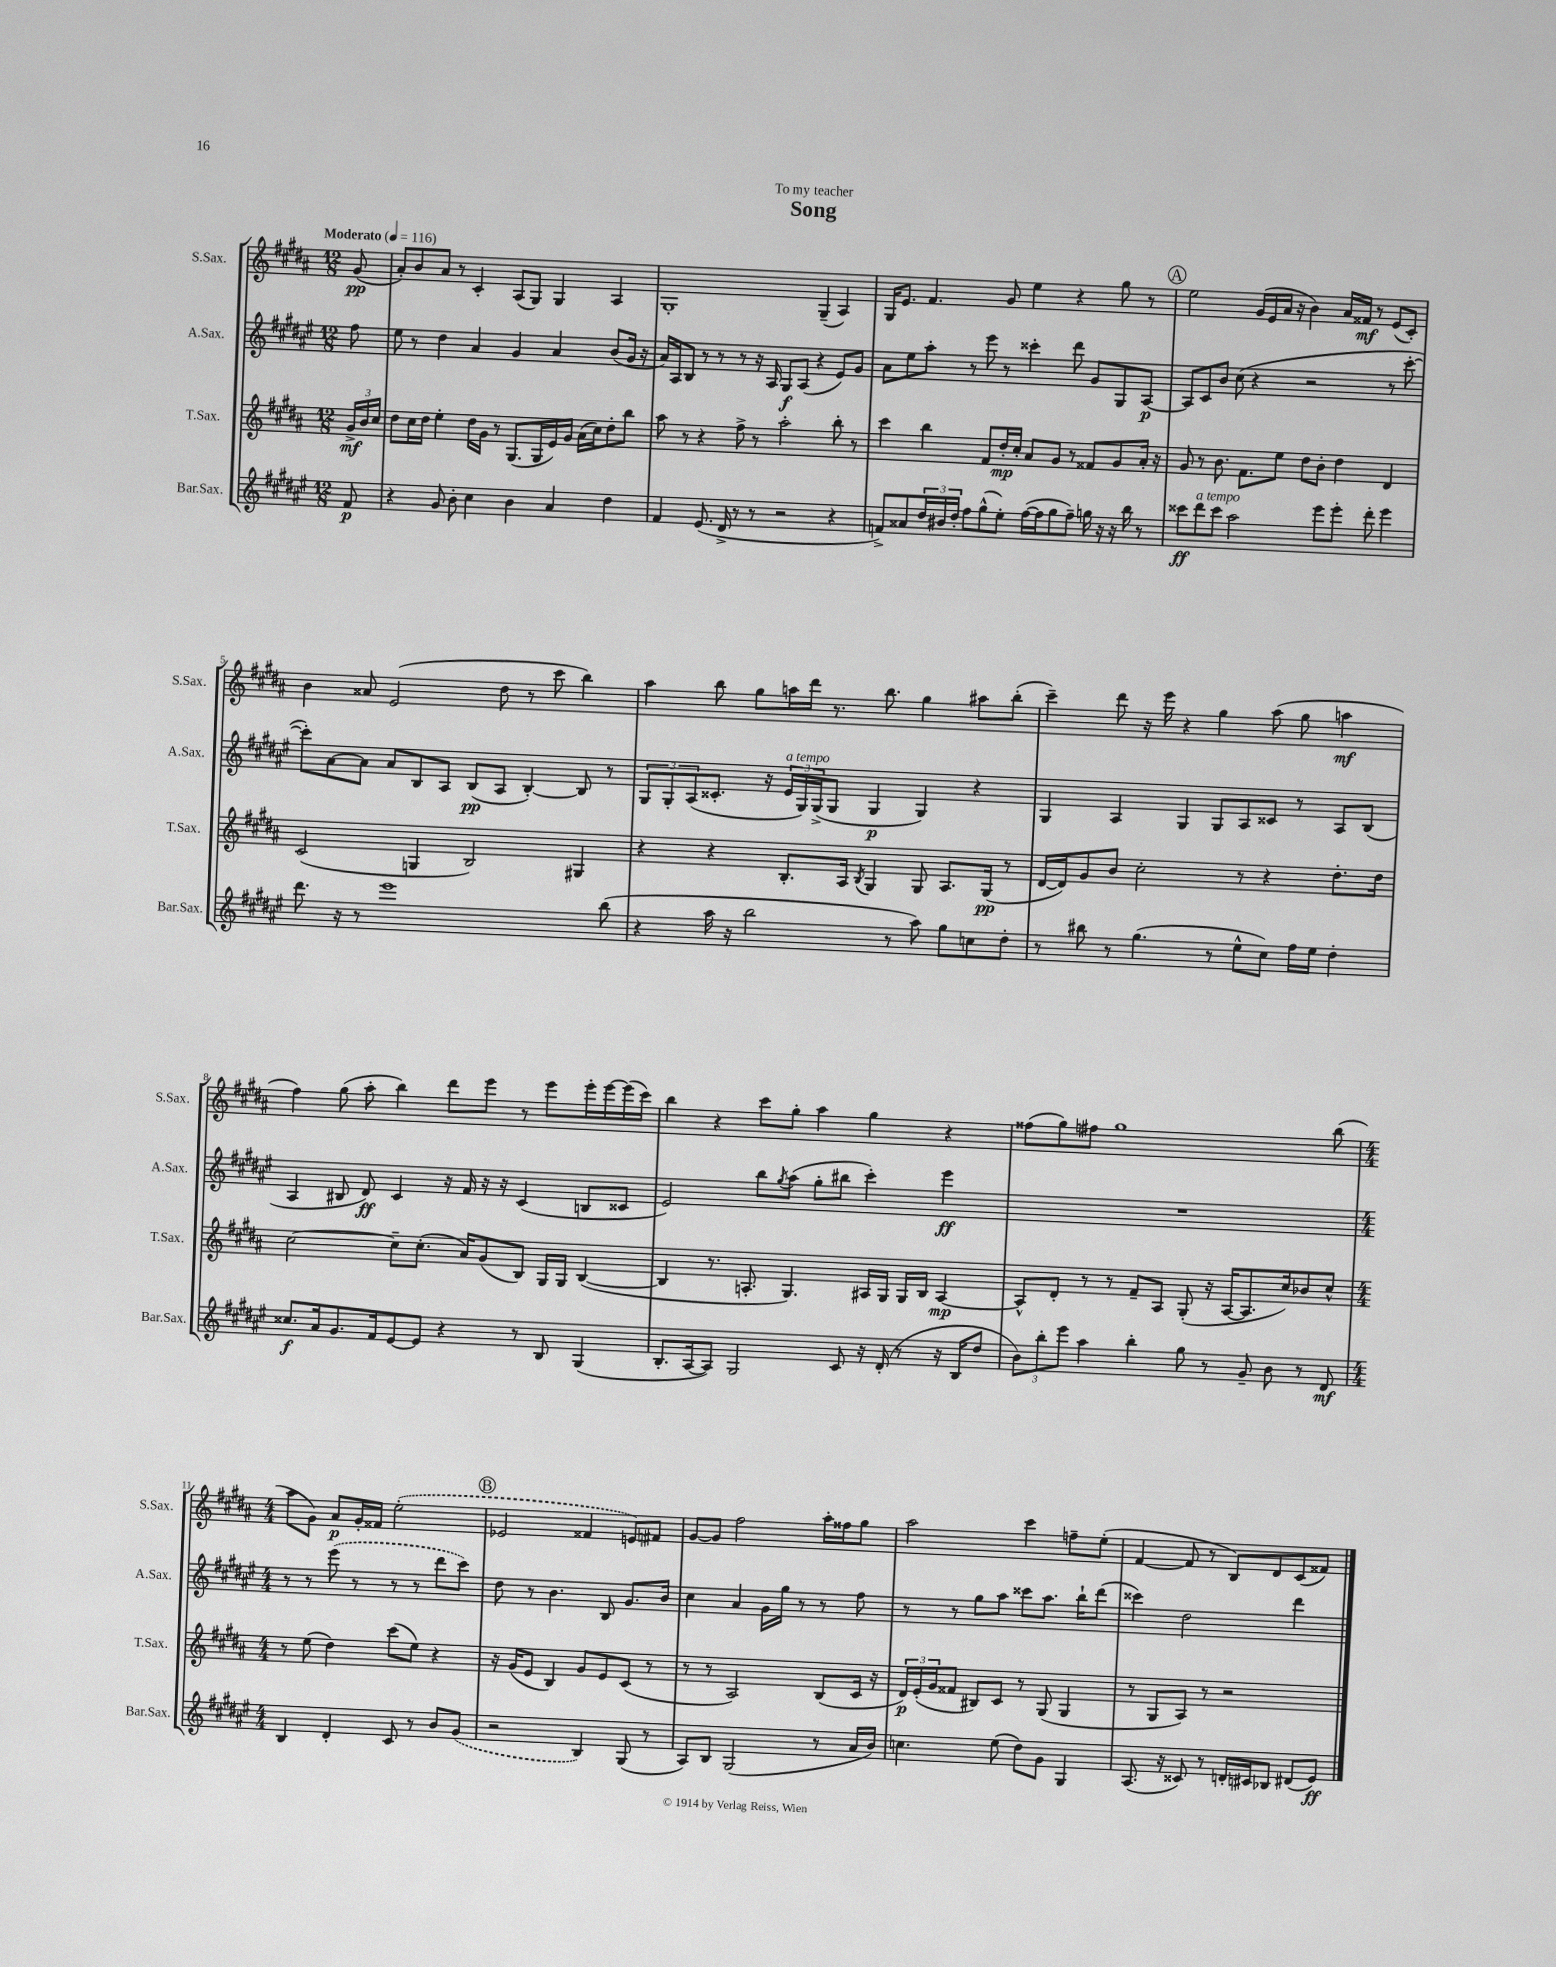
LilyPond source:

\header { title = "Song" dedication = "To my teacher" }
<<
\new StaffGroup <<
\new Staff = "s0" \with { instrumentName = "S.Sax." shortInstrumentName = "S.Sax." } {
    \clef treble \key b \major \numericTimeSignature \time 12/8 \partial 8 \tempo "Moderato" 4 = 116
    gis'8\pp( |
    ais'8-.) b'8 ais'8 r8 cis'4-. ais8( gis8) gis4 ais4 |
    gis1-. gis4--( ais4) |
    gis16 e'8. fis'4. gis'8 e''4 r4 gis''8 r8 |
    \mark \markup { \circle "A" } e''2 gis'16( e'16 ais'16 r16 b'4) ais'16 fisis'16\mf r8 e'8( cis'8-.) |
    b'4 aisis'8 e'2( dis''8 r8 cis'''8 b''4) |
    ais''4 b''8 gis''8 a''16 dis'''16 r8. b''8. gis''4 ais''8 b''8-.( |
    cis'''4--) dis'''8 r16 e'''16 r4 gis''4 ais''8( gis''8 a''4\mf |
    fis''4) gis''8( ais''8-. b''4) dis'''8 e'''8 r8 e'''8 e'''16-. e'''16~ e'''16( cis'''16) |
    b''4 r4 cis'''8 gis''8-. ais''4 gis''4 r4 |
    fisis''8( gis''8) fis''8 gis''1 b''8( |
    \numericTimeSignature \time 4/4 ais''8 gis'8) ais'8\p gis'16-. fisis'16 \once \slurDashed e''2-.( |
    \mark \markup { \circle "B" } ees'2 fisis'4 e'8) fis'8 |
    gis'8~ gis'8 fis''2 ais''16-. fisis''16 gis''8 |
    ais''2 cis'''4 f''8-- e''8-.( |
    fis'4~ fis'8 r8 b8) dis'8 cis'8( fisis'8) \bar "|." |
}
\new Staff = "s1" \with { instrumentName = "A.Sax." shortInstrumentName = "A.Sax." } {
    \clef treble \key fis \major \numericTimeSignature \time 12/8 \partial 8
    fis''8 |
    eis''8 r8 dis''4 ais'4 gis'4 ais'4 b'8( gis'16 r16 |
    ais'16) ais16 b8 r8 r8 r8 r16 ais16 gis8\f ais8( r4 eis'8) gis'8 |
    ais'8 eis''8 ais''8-. r8 eis'''8 r8 cisis'''4-. dis'''8 gis'8 gis8 ais8~\p |
    \mark \markup { \circle "A" } ais8 cis'8 b'8 cis''8( r4 r2 r8 cis'''8~-. |
    cis'''8-.) ais'8~ ais'8 ais'8 b8 ais8 b8\pp( ais8 b4~-.) b8 r8 |
    \tuplet 3/2 { gis8 gis8-. ais8( } cisis'8.-. r16 \tuplet 3/2 { eis'16^\markup { \italic "a tempo" } gis16) gis16->( } gis8 gis4\p gis4) r4 |
    gis4 ais4 gis4 gis8 ais8 cisis'8 r8 ais8 b8( |
    ais4 bis8 dis'8\ff) cis'4 r16 fis'16 r16 r16 cis'4( b8 cisis'8 |
    eis'2) b''8 \acciaccatura { gis''8 } ais''8( gis''8-. bis''8 cis'''4-.) eis'''4\ff |
    R1. |
    \numericTimeSignature \time 4/4 r8 r8 \once \slurDashed eis'''8( r8 r8 r8 dis'''8 cis'''8) |
    \mark \markup { \circle "B" } dis''8 r8 b'4. b8 gis'8. b'16 |
    cis''4 ais'4 gis'16 gis''16 r8 r8 fis''8 |
    r8 r8 gis''8 ais''8 cisis'''8 ais''8. b''16-! dis'''8( |
    cisis'''4) dis''2 dis'''4 \bar "|." |
}
\new Staff = "s2" \with { instrumentName = "T.Sax." shortInstrumentName = "T.Sax." } {
    \clef treble \key b \major \numericTimeSignature \time 12/8 \partial 8
    \tuplet 3/2 { gis'16->\mf b'16 cis''16 } |
    dis''8 cis''16 dis''16 e''4-. dis''16 gis'16 r8 gis8.( gis16 e'16) gis'16 ais'16( cis''16) dis''8-. b''8 |
    ais''8 r8 r4 fis''8-> r8 ais''2-. b''8-. r8 |
    cis'''4 b''4 fis'8 dis''16-.\mp cis''16-. ais'8 gis'8 r8 fisis'8 gis'8 ais'16-. r16 |
    \mark \markup { \circle "A" } gis'8 r8 b'8. fis'8. e''8 dis''8 b'8-. dis''4 dis'4 |
    cis'2( g4 b2) gis4 |
    r4 r4 b8.-. ais16 \acciaccatura { b8 } gis4 gis8 ais8. gis16\pp( r8 |
    dis'16~ dis'16) gis'8 b'8 cis''2-. r8 r4 dis''8.-. dis''16 |
    cis''2~ cis''8-- cis''8.-.( ais'16) gis'8( b8) gis16 gis16 b4~( |
    b4 r8. a8.-. gis4.) ais16 gis16 gis16 b16 ais4~\mp |
    ais8-^ dis'8-. r8 r8 fis'8-- ais8 gis8-.( r16 ais16~ ais8. cis''16) bes'8 cis''8-^ |
    \numericTimeSignature \time 4/4 r8 e''8( dis''4) cis'''8( e''8) r4 |
    \mark \markup { \circle "B" } r16 gis'16( e'8 b4) gis'8 e'8 cis'8( r8 |
    r8 r8 ais2) b8( cis'16 r16 |
    \tuplet 3/2 { dis'16\p) e'16-.( gis'16 } fisis'8 bis8) cis'8 r8 gis8( gis4 |
    r8 gis8 ais8) r8 r2 \bar "|." |
}
\new Staff = "s3" \with { instrumentName = "Bar.Sax." shortInstrumentName = "Bar.Sax." } {
    \clef treble \key fis \major \numericTimeSignature \time 12/8 \partial 8
    fis'8\p |
    r4 gis'8 b'8-. cis''4 b'4 ais'4 dis''4 |
    fis'4 eis'8.( dis'16-> r8 r8 r2 r4 |
    f'8->) aisis'8 \tuplet 3/2 { dis''16 bis'16 dis''16-. } fis''8 gis''8-^( eis''8-.) fis''16~( fis''16 gis''8 fis''8--) g''16 r16 r16 b''16 r8 |
    \mark \markup { \circle "A" } cisis'''8\ff dis'''8^\markup { \italic "a tempo" } cisis'''8 ais''2 eis'''8 eis'''8-. dis'''8-. eis'''4 |
    dis'''8. r16 r8 eis'''1 b''8( |
    r4 ais''16 r16 b''2 r8 ais''8) gis''8 c''8 dis''8-. |
    r8 bis''8 r8 gis''4.( r8 eis''8-^ cis''8) fis''16 eis''16 dis''4-. |
    cisis''8.\f ais'16 gis'8. fis'16 eis'8~ eis'8 r4 r8 b8 gis4( |
    b8.-. ais16~ ais8) gis2 cis'8 r16 dis'16-.( r8 r16 b16 dis''8 |
    \tuplet 3/2 { b'8) b''8-. eis'''8 } ais''4 b''4-. gis''8 r8 gis'8-- b'8 r8 dis'8\mf |
    \numericTimeSignature \time 4/4 b4 dis'4-. cis'8 r8 b'8 \once \slurDashed gis'8( |
    \mark \markup { \circle "B" } r2 b4) gis8( r8 |
    ais8) b8 gis2( r8 ais'16 b'16) |
    c''4. eis''8( dis''8) gis'8 gis4 |
    ais8.( r16 cisis'8) r8 d'16-. cis'16 bes8 dis'8( eis'8\ff) \bar "|." |
}
>>
>>
